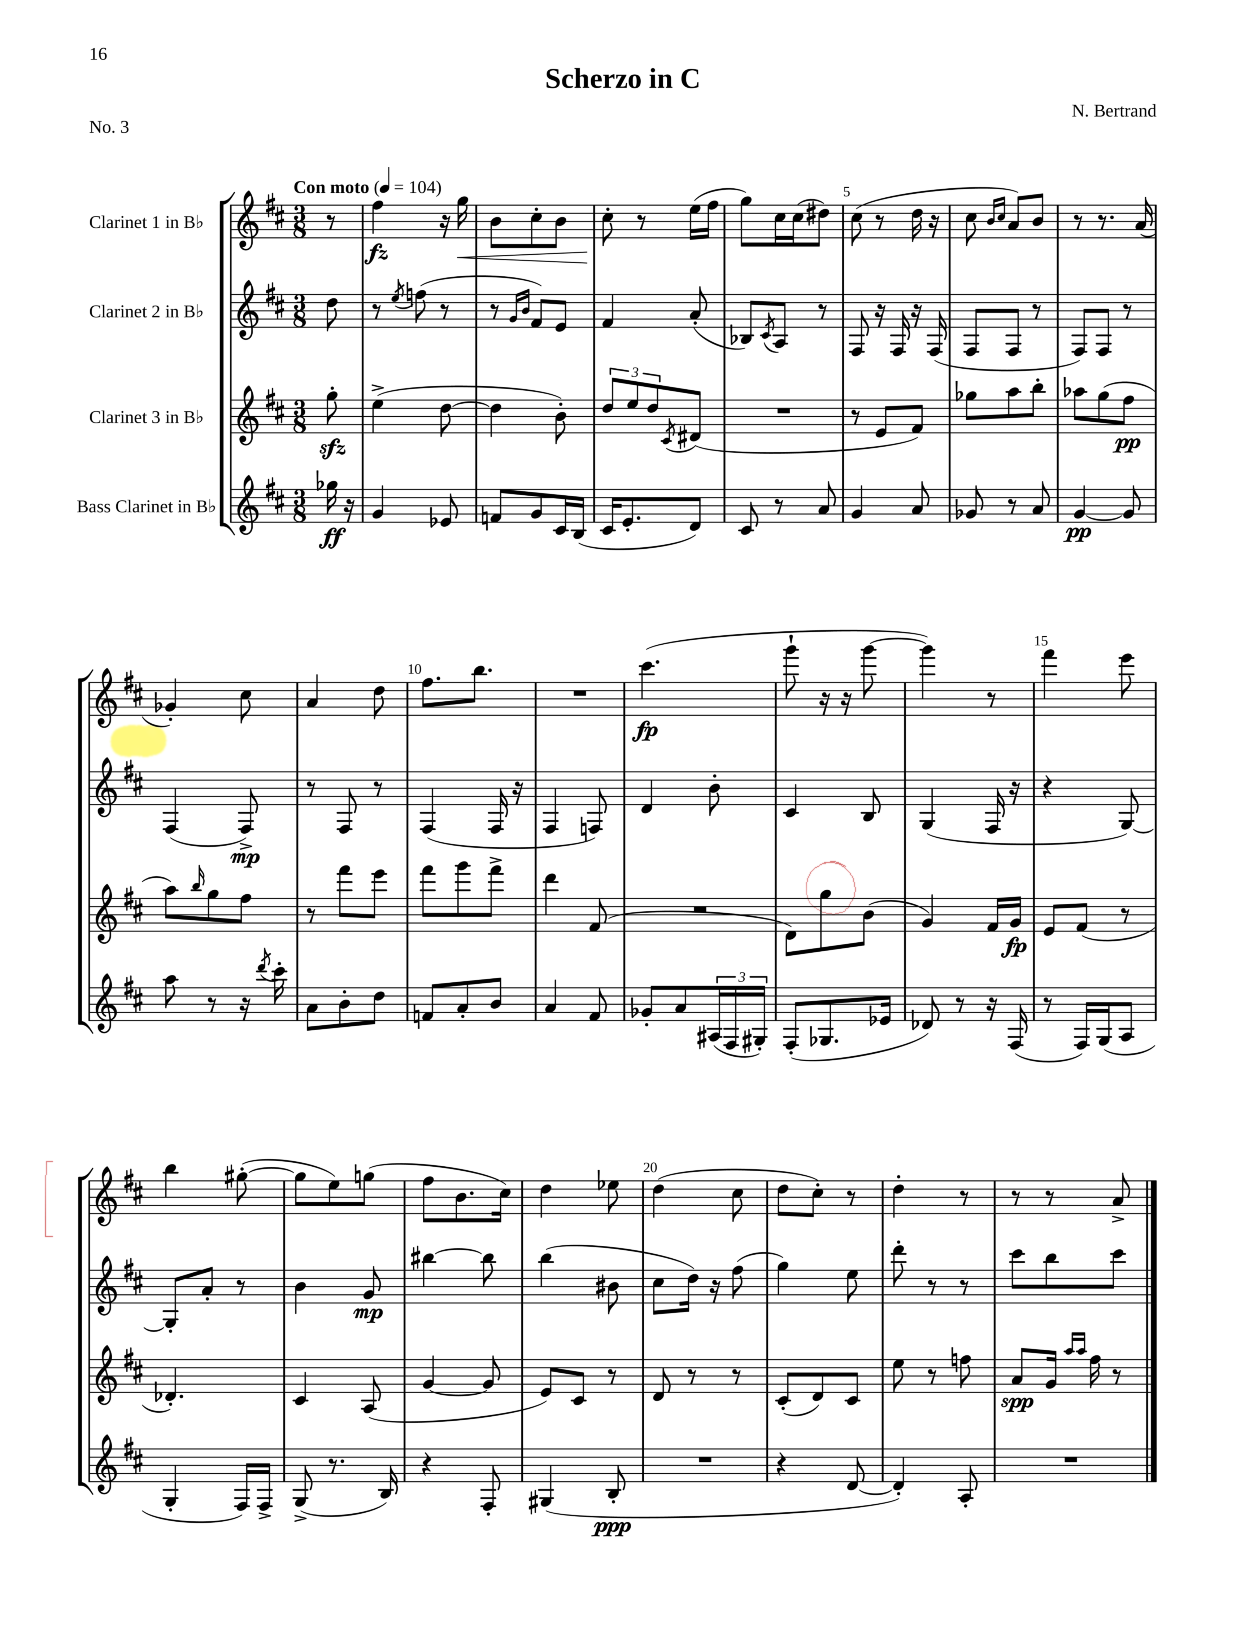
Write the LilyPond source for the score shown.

\header { title = "Scherzo in C" composer = "N. Bertrand" piece = "No. 3" }
<<
\new StaffGroup <<
\new Staff = "s0" \with { instrumentName = "Clarinet 1 in Bb" } {
    \clef treble \key d \major \numericTimeSignature \time 3/8 \partial 8 \tempo "Con moto" 4 = 104
    r8 |
    fis''4\fz r16 g''16\< |
    b'8 cis''8-. b'8 |
    cis''8-.\! r8 e''16( fis''16 |
    g''8) cis''16 cis''16( dis''8) |
    cis''8( r8 d''16 r16 |
    cis''8 \grace { b'16 cis''16 } a'8) b'8 |
    r8 r8. a'16( |
    ges'4-.) cis''8 |
    a'4 d''8 |
    fis''8. b''8. |
    R4. |
    cis'''4.\fp( |
    g'''8-! r16 r16 g'''8~ |
    g'''4) r8 |
    fis'''4 e'''8 |
    b''4 gis''8~-.( |
    gis''8 e''8) g''8( |
    fis''8 b'8. cis''16) |
    d''4 ees''8 |
    d''4( cis''8 |
    d''8 cis''8-.) r8 |
    d''4-. r8 |
    r8 r8 a'8-> \bar "|." |
}
\new Staff = "s1" \with { instrumentName = "Clarinet 2 in Bb" } {
    \clef treble \key d \major \numericTimeSignature \time 3/8 \partial 8
    d''8 |
    r8 \acciaccatura { e''8 } f''8( r8 |
    r8 \grace { g'16 b'16 } fis'8) e'8 |
    fis'4 a'8-.( |
    bes8) \acciaccatura { cis'8 } a8 r8 |
    fis8 r16 fis16 r16 fis16( |
    fis8 fis8 r8 |
    fis8) fis8 r8 |
    fis4( fis8->\mp) |
    r8 fis8 r8 |
    fis4( fis16 r16 |
    fis4 f8) |
    d'4 b'8-. |
    cis'4 b8 |
    g4( fis16 r16 |
    r4 g8~) |
    g8-. a'8-. r8 |
    b'4 g'8\mp |
    bis''4~ bis''8 |
    b''4( bis'8 |
    cis''8 d''16) r16 fis''8( |
    g''4) e''8 |
    d'''8-. r8 r8 |
    cis'''8 b''8 cis'''8 \bar "|." |
}
\new Staff = "s2" \with { instrumentName = "Clarinet 3 in Bb" } {
    \clef treble \key d \major \numericTimeSignature \time 3/8 \partial 8
    g''8-.\sfz |
    e''4->( d''8~ |
    d''4 b'8-.) |
    \tuplet 3/2 { d''8 e''8 d''8 } \acciaccatura { cis'8 } dis'8( |
    R4. |
    r8 e'8 fis'8) |
    ges''8 a''8 b''8-. |
    aes''8 g''8( fis''8\pp |
    a''8) \grace { b''16 } g''8 fis''8 |
    r8 fis'''8 e'''8 |
    fis'''8 g'''8 fis'''8-> |
    d'''4 fis'8( |
    R4. |
    d'8) g''8 b'8( |
    g'4) fis'16 g'16\fp |
    e'8 fis'8( r8 |
    des'4.-.) |
    cis'4 a8( |
    g'4~ g'8 |
    e'8) cis'8 r8 |
    d'8 r8 r8 |
    cis'8-.( d'8) cis'8 |
    e''8 r8 f''8 |
    a'8\spp g'16 \grace { a''16 a''16 } fis''16 r8 \bar "|." |
}
\new Staff = "s3" \with { instrumentName = "Bass Clarinet in Bb" } {
    \clef treble \key d \major \numericTimeSignature \time 3/8 \partial 8
    ges''16\ff r16 |
    g'4 ees'8 |
    f'8 g'8 cis'16 b16( |
    cis'16 e'8.-. d'8) |
    cis'8 r8 a'8 |
    g'4 a'8 |
    ges'8 r8 a'8 |
    g'4~\pp g'8 |
    a''8 r8 r16 \acciaccatura { d'''8 } cis'''16-. |
    a'8 b'8-. d''8 |
    f'8 a'8-. b'8 |
    a'4 fis'8 |
    ges'8-. a'8 \tuplet 3/2 { ais16( fis16 gis16-.) } |
    fis8-.( ges8. ees'16 |
    des'8) r8 r16 fis16( |
    r8 fis16) g16( a8 |
    g4-. fis16) fis16-> |
    g8->( r8. b16) |
    r4 fis8-. |
    gis4( b8-.\ppp |
    R4. |
    r4 d'8~ |
    d'4-.) a8-. |
    R4. \bar "|." |
}
>>
>>
\layout { \context { \Score \override BarNumber.break-visibility = ##(#f #t #t) barNumberVisibility = #(every-nth-bar-number-visible 5) } }
